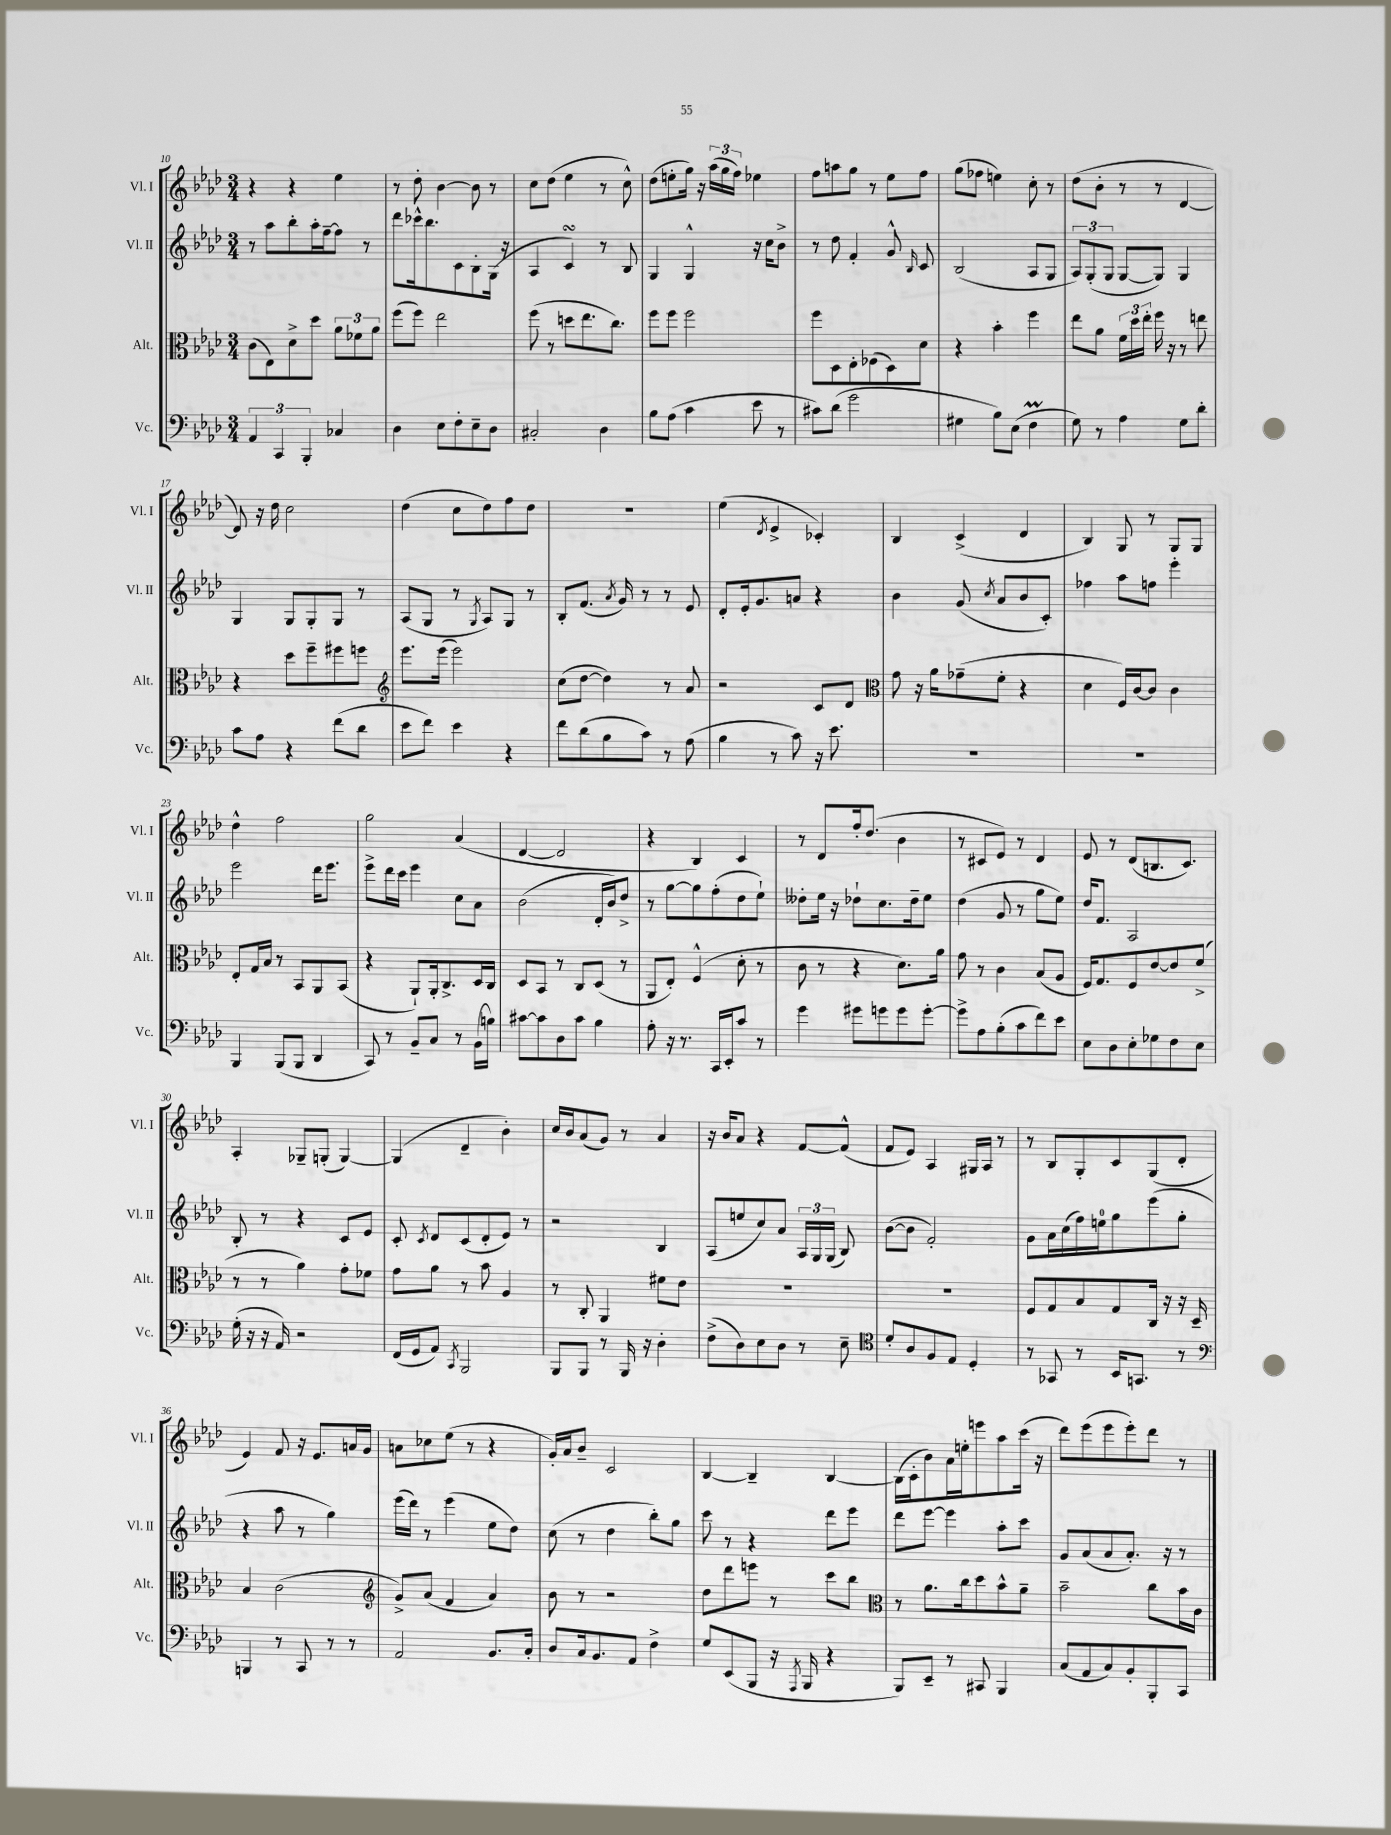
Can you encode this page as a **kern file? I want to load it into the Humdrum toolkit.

**kern	**kern	**kern	**kern
*part4	*part3	*part2	*part1
*staff4	*staff3	*staff2	*staff1
*I"Vc.	*I"Alt.	*I"Vl. II	*I"Vl. I
*I'Vc.	*I'Alt.	*I'Vl. II	*I'Vl. I
*clefF4	*clefC3	*clefG2	*clefG2
*k[b-e-a-d-]	*k[b-e-a-d-]	*k[b-e-a-d-]	*k[b-e-a-d-]
*M3/4	*M3/4	*M3/4	*M3/4
=10	=10	=10	=10
6AA-/	(8c\L	8r	4r
.	8E-\)	8aa-\L	.
6CC/	.	.	.
.	8d-^\	8bb-'\	4r
6BBB-'/	.	.	.
.	8dd-\J	16aa-'\L	.
.	.	[16ff~\J	.
4C-X/	12a-\L	8ff\J]	4ee-\
.	12f-X\	.	.
.	.	8r	.
.	12a-\J	.	.
=11	=11	=11	=11
4D-\	(8ff\L	8ddd-\L	8r
.	8ff\J)	16ccc-X^^\k	8dd-'\
.	.	8.bb-\	.
8E-\L	2ee-\	.	[4b-\
8F'\	.	8c\	.
8E-~\	.	8B-'\	8b-\]
8D-\J	.	(16G\Jk	8r
.	.	16r	.
=12	=12	=12	=12
2C#X'/	(8ff\	4A-/	8cc\L
.	8r	.	(8dd-\J
.	8ddn\L	4csSsS/)	4ee-\
.	8.ee-\	.	.
4D-\	.	8r	8r
.	8.cc\J)	.	.
.	.	8B-/	8cc^^\)
=13	=13	=13	=13
8B-\L	8ff\L	4G/	(8dd-\L
(8A-\J	8ff\J	.	8een'\
4c\	2ff\	4G^^/	16gg\Jk)
.	.	.	16r
.	.	.	(24aa-\LL
.	.	.	24gg\
.	.	.	24ff\JJ)
8e-\	.	16r	4ee-X\
.	.	16cc\KL	.
8r	.	8b-^\J	.
=14	=14	=14	=14
8c#X\L)	8ff\L	8r	8ff\L
(8d-\J	8D-\	8dd-\	8aan\
2g\	8E-'\	4f'/	8gg\J
.	(8F-X\	.	8r
.	8D-\)	8g^^/	8ee-\L
.	.	16qqB-/	.
.	8d-\J	8c/	8ff\J
=15	=15	=15	=15
4G#X\	4r	(2B-/	(8gg\L
.	.	.	8ff-X\J
8B-\L)	4b-'\	.	4een\)
(8E-\J	.	.	.
4FM\	4ff\	8A-/L	8cc'\
.	.	8G/J	8r
=16	=16	=16	=16
8G\)	8ee-\L	12A-/L)	(8dd-\L
.	.	(12G'/	.
8r	8a-\J	.	8b-'\J
.	.	12G/J	.
4A-\	24f\LL	[8G/L	8r
.	24dd-\	.	.
.	24ee-'\JJ	.	.
.	16ff\	8G/J])	8r
.	16r	.	.
8G\L	8r	4G/	[4d-/
8d-'\J	8een\	.	.
!!LO:LB:g=z
=17	=17	=17	=17
8c\L	4r	4G/	8d-/])
8A-\J	.	.	16r
.	.	.	16dd-\
4r	8dd-\L	8G/L	2cc\
.	8ff~\	8G'/	.
(8f\L	8ff#X\	8G/J	.
8d-\J	8ffn\J	8r	.
=18	=18	=18	=18
*	*clefG2	*	*
8e-\L	8.eee-\L	(8A-/L	(4dd-\
8f\J)	.	8G/J	.
.	(16eee-\Jk	.	.
4e-\	2eee-\)	8r	8cc\L
.	.	8qG/	.
.	.	8A-/L)	8dd-\)
4r	.	8G/J	8ff\
.	.	8r	8dd-\J
=19	=19	=19	=19
8f\L	(8cc\L	8B-'/L	2.r
(8d-\	[8dd-\J	(8.f/J	.
8B-\	4dd-\])	.	.
.	.	8qa-/	.
.	.	16g/)	.
8c\J)	.	8r	.
8r	8r	8r	.
(8A-\	8a-/	8e-/	.
=20	=20	=20	=20
4B-\	2r	8d-'/L	(4ee-\
.	.	16e-'/k	.
.	.	8.g/	.
.	.	.	8qd-/
8r	.	.	4e-^/
8c\)	.	8an/J	.
16r	8c/L	4r	4c-X'/)
8.e-\	.	.	.
.	8d-/J	.	.
=21	=21	=21	=21
*	*clefC3	*	*
2.r	8g\	4b-\	4B-/
.	16r	.	.
.	16a-\KL	.	.
.	(8g-X~\	(8g/	(4c^/
.	.	8qcc/	.
.	8f'\J	8a-/L	.
.	4r	8b-/	4d-/
.	.	8c'/J)	.
=22	=22	=22	=22
2.r	4d-\	4ff-X\	4B-/)
.	16F/LL)	8aa-\L	8G/
.	[16c/J	.	.
.	8c/J]	8ffn\J	8r
.	4c\	4eee-'\	8G/L
.	.	.	8G/J
!!LO:LB:g=z
=23	=23	=23	=23
4BBB-/	8E-'/L	2eee-\	4dd-^^\
.	16G/L	.	.
.	16B-/JJ	.	.
(8BBB-/L	8r	.	2ff\
8BBB-/J	8BB-/L	.	.
4DD-/	8AA-/	16ddd-\KL	.
.	.	8.eee-\J	.
.	(8BB-/J	.	.
=24	=24	=24	=24
8CC/)	4r	8eee-^\L	2gg\
8r	.	16ddd-\L	.
.	.	16ccc\JJ	.
8BB-~/L	8AA-`/L)	4eee-\	.
8C/J	16AA-'/k	.	.
.	8.C^/	.	.
8r	.	8cc\L	(4a-/
(16BB-\LL	16D-/L	8a-\J	.
16Bn\JJ)	16C/JJ	.	.
=25	=25	=25	=25
[8c#X\L	8D-/L	(2b-\	[4d-/
8c#\]	8BB-/J	.	.
8D-\	8r	.	2d-/]
8c#\J	8C/L	.	.
4B-\	(8D-/J	16d-'/LL	.
.	.	16b-/J)	.
.	8r	8dd-^/J	.
=26	=26	=26	=26
8A-'\	8AA-/L	8r	4r
16r	8E-'/J)	[8gg\L	.
8.r	.	.	.
.	(4F^^/	8gg\]	4B-/)
16CC/LL	.	(8ff'\	.
16EE-'/J	.	.	.
8c/J	8d-'\	8dd-\	4c/
8r	8r	8ee-`\J)	.
=27	=27	=27	=27
4g\	8c\	8dd--X'\L	8r
.	8r	16ee-\Jk	8d-/L
.	.	16r	.
8g#X\L	4r	8dd-X`\L	16ff'/k
.	.	.	(8.dd-/J
8gn\	.	8.cc\	.
8g\	8.d-\L)	.	4b-\
.	.	16dd-~\k	.
[8g'\J	.	8ee-\J	.
.	16a-\Jk	.	.
=28	=28	=28	=28
8g^\L]	8g\	(4dd-\	8r
8A-\	8r	.	8c#X/L
(8B-'\	4c\	8g/	8e-/J)
8c\	.	8r	8r
8f\)	(8B-/L	8gg\L	4d-/
8e-\J	8A-/J	8ee-\J)	.
=29	=29	=29	=29
8E-\L	16F/KL)	16dd-/KL	8e-/
.	8.G/	8.f/J	.
8D-\	.	.	8r
8E-'\	8F/	2A-/	(8d-/L
8G-X\	[8e-/	.	8.Bn/
8F\	8e-/]	.	.
.	.	.	8.c/J)
8E-\J	(8f^/J	.	.
!!LO:LB:g=z
=30	=30	=30	=30
(16G'\	8r	8B-'/	4A-'/
16r	.	.	.
16r	8r	8r	.
16AA-/)	.	.	.
2r	4a-\)	4r	8G-X~/L
.	.	.	(8Gn'/J
.	8g'\L	8c/L	[4G/)
.	8f-X\J	8e-/J	.
=31	=31	=31	=31
(16FF/LL	8g\L	8c'/	(4G/]
16GG/J	.	.	.
.	.	8qc/	.
8AA-/J)	8a-\J	8d-/L	.
8qCC/	.	.	.
2BBB-/	8r	(8c/	4d-~/
.	8b-\	8d-'/	.
.	4A-/	8e-/J)	4b-'\)
.	.	8r	.
=32	=32	=32	=32
8BBB-/L	8r	2r	16cc/LL
.	.	.	16b-/J
8BBB-/J	8C'/	.	(8a-/
8r	4AA-/	.	8g/J)
16BBB-/	.	.	8r
16r	.	.	.
4D-'\	8f#X\L	4B-/	4a-/
.	8e-\J	.	.
=33	=33	=33	=33
(8F^\L	2.r	(8A-/L	16r
.	.	.	16b-/KL
8D-\)	.	8een/	8a-/J
8E-\	.	8cc/)	4r
8D-\J	.	8a-/J	.
8r	.	24A-/LL	[8f/L
.	.	24G/	.
.	.	(24G/JJ	.
8E-~\	.	8B-/)	(8f^^/J]
=34	=34	=34	=34
*clefC4	*	*	*
8d-'/L	2.r	([8b-\L	8f/L
8A-/	.	8b-\J]	8e-/J)
8F/	.	2f'/)	4A-/
8E-/J	.	.	.
4D-'/	.	.	16G#X/LL
.	.	.	16A-/JJ
.	.	.	8r
=35	=35	=35	=35
8r	8F/L	8g\L	8r
8GG-X/	8G/	16a-\L	8B-/L
.	.	(16cc\	.
8r	8B-/	16ff\)	8G'/
.	.	16een\J	.
16BB-/KL	8G/	8gg\	8c/
8.GGn/J	.	.	.
.	16C/Jk	(8eee-\	(8G/
.	16r	.	.
8r	16r	8gg'\J	8d-'/J
.	16D-~/	.	.
!!LO:LB:g=z
=36	=36	=36	=36
*clefF4	*	*	*
4BBBn/	4B-/	4r	4e-/)
8r	(2c\	8aa-\	8f/
8CC/	.	8r	16r
.	.	.	8.e-/L
8r	.	4gg\)	.
8r	.	.	16an/L
.	.	.	16g/JJ
=37	=37	=37	=37
*	*clefG2	*	*
2AA-/	8g^/L)	(16eee-\LL	8an\L
.	.	16ddd-\JJ)	.
.	(8a-/J	8r	8cc-X\
.	4f/	(4eee-\	(8ee-\J
.	.	.	8r
8.BB-/L	4a-/)	8ee-\L	4r
.	.	8dd-\J)	.
16C'/Jk	.	.	.
=38	=38	=38	=38
8D-/L	8b-\	(8cc\	16g'/LL)
.	.	.	16a-/J
16C/k	8r	8r	8b-~/J
8.BB-/	.	.	.
.	2r	4dd-\	2c/
8AA-/J	.	.	.
4F^\	.	8bb-'\L)	.
.	.	8gg\J	.
=39	=39	=39	=39
8G/L	8dd-\L	8ccc\	[4B-/
(8EE-/	8ddd-\	8r	.
8BBB-/J	8eeen\J	4r	4B-~/]
16r	8r	.	.
8qAAA-/	.	.	.
16BBB-/	.	.	.
4r	8ccc\L	8ddd-\L	[4B-/
.	8bb-\J	8eee-\J	.
=40	=40	=40	=40
*	*clefC3	*	*
8BBB-/L)	8r	8ddd-\L	(16B-\LL]
.	.	.	16c'\J
8EE-~/J	8.a-\L	[8eee-\J	8b-\)
8r	.	4eee-\]	16a-\L
.	16cc\k	.	16een'\J
8CC#X/	8dd-\	.	8eeen\
4BBB-/	8b-^^\	8aa-'\L	8aa-\
.	8a-~\J	8ccc\J	(16ccc\Jk
.	.	.	16r
=41	=41	=41	=41
(8C/L	2b-~\	8g/L	8ddd-\L)
8AA-/	.	(8a-/	(8eee-\
8C/)	.	8a-/	8eee-\
8BB-'/	.	8.a-'/J)	8eee-'\)
8BBB-'/	8cc\L	.	8ddd-\J
.	.	16r	.
8CC/J	16b-\L	8r	8r
.	16c\JJ	.	.
==	==	==	==
*-	*-	*-	*-
